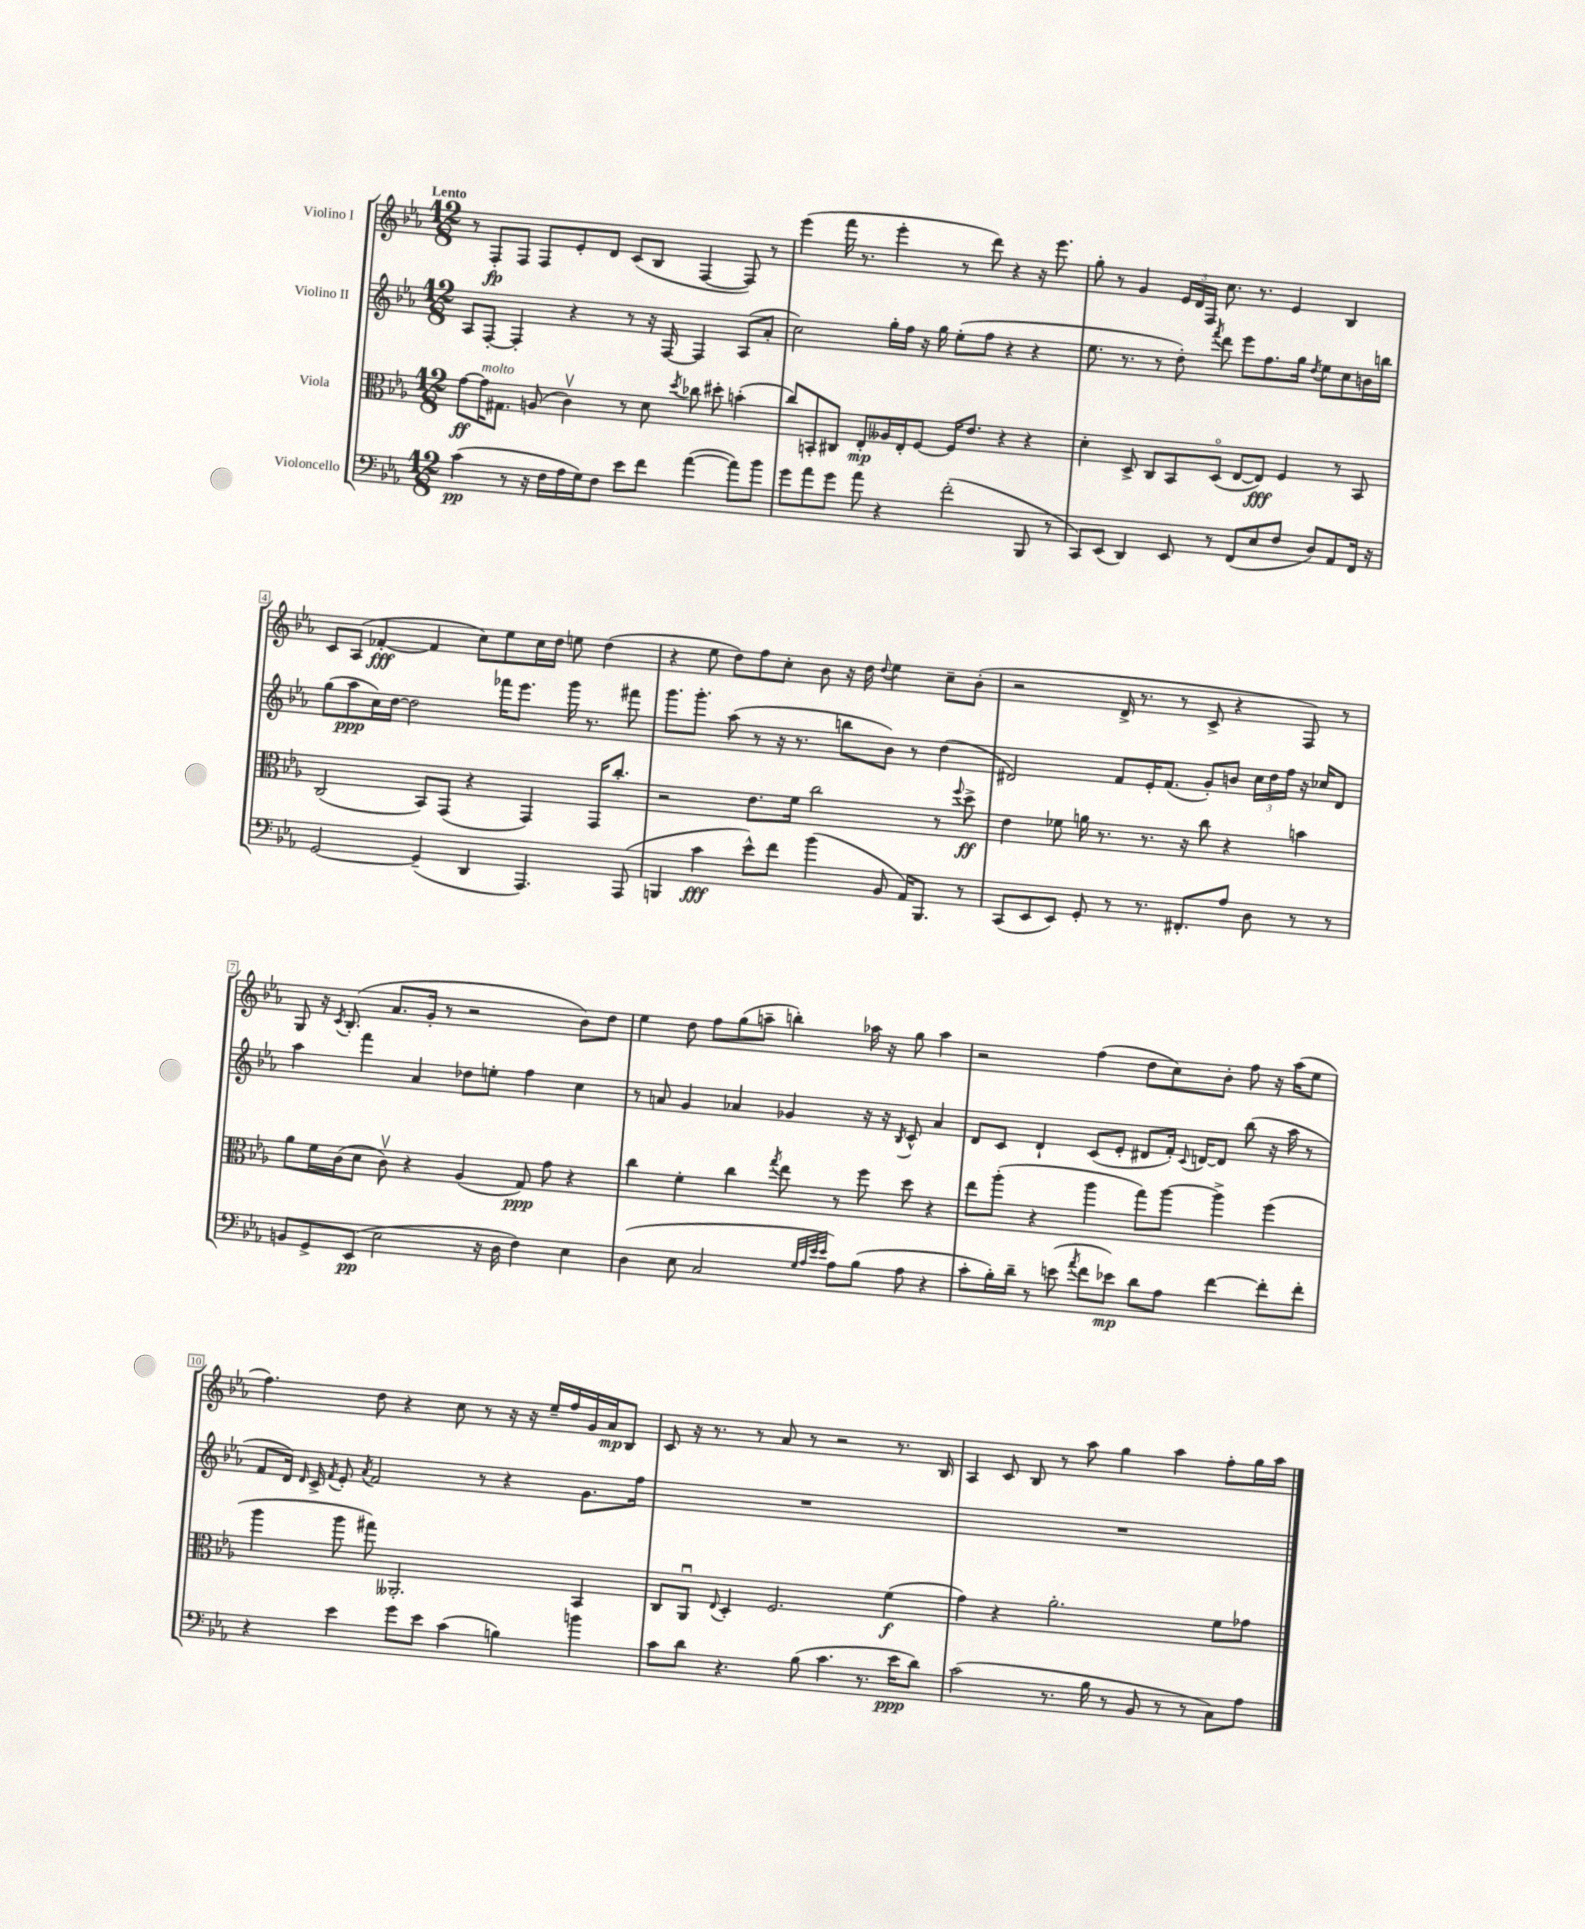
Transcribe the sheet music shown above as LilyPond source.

<<
\new StaffGroup <<
\new Staff = "s0" \with { instrumentName = "Violino I" } {
    \clef treble \key ees \major \numericTimeSignature \time 12/8 \tempo "Lento"
    \autoBeamOff r8 f8[-.\fp f8] f8[ ees'8-. d'8] c'8[( bes8] f4~ f8) r8 |
    ees'''4( f'''16 r8. ees'''4-. r8 d'''8) r4 r16 ees'''8. |
    g''8-. r8 g'4 \tuplet 3/2 { ees'16[ d'16 f16] } c''8. r8. ees'4 bes4 |
    c'8[ aes8]( fes'4~-.\fff fes'4 c''8[) ees''8 c''16 d''16] e''8 d''4( |
    r4 ees''8 d''8[) f''8 c''8]-. bes'8 r16 d''16 \appoggiatura { d''8 } ees''4 c''8[-- bes'8]-.( |
    r2 d'16-> r8. r8 c'8-> r4 f8) r8 |
    g8 r16 \acciaccatura { c'8 } bes8.-.( aes'8.[ g'16]-. r8 r2 bes'8[) d''8] |
    ees''4 d''8 f''8[ g''8( a''8]-- b''4-.) aes''16 r16 g''8 aes''4 |
    r2 f''4( d''8[ c''8) bes'8]-. f''8 r16 aes''16[( ees''8] |
    f''4.) d''8 r4 c''8 r8 r16 r16 ees''16[-- f''16 g'16 aes'16\mp bes8] |
    c'8 r16 r8. r8 aes'8 r8 r2 r8. bes16 |
    aes4 c'8 bes8 r8 aes''8 g''4 aes''4 f''8[-. g''16 aes''16] \bar "|." |
}
\new Staff = "s1" \with { instrumentName = "Violino II" } {
    \clef treble \key ees \major \numericTimeSignature \time 12/8
    \autoBeamOff aes8[ f8]~-. f4-. r4 r8 r16 f16~ f4 aes8[( aes'8]-. |
    c''2) g''16[-. f''16] r16 g''16 ees''8[-.( f''8] r4 r4 |
    ees''8. r8. r8 d''8-.) \acciaccatura { f'''8 } d'''8 ees'''8[ f''8. g''16] \acciaccatura { d''8 } ees''8[ c''8 b'16 b''16] |
    g''8[( aes''8\ppp c''16) d''16]~ d''2 fes'''16[ ees'''8.] g'''16 r8. fis'''8 |
    g'''8.[ g'''8.]-. aes''8( r8 r16 r8. b''8[ bes'8]) r8 d''4( |
    dis'2) f'8[ ees'16-. f'8.]( g'8[-.) b'8] \tuplet 3/2 { c''16[ d''16 f''16] } r16 ces''16[ dis'8] |
    aes''4 f'''4 aes'4 des''8[ e''8]-. f''4 c''4 |
    r8 a'8 g'4 aes'4 ges'4 r16 r16 \acciaccatura { bes8 } c'8-^ aes'4 |
    d'8[ c'8] d'4-! c'8[( ees'8]-. dis'8[ f'16]-.) \appoggiatura { c'8 } d'16[~ d'8] bes''8( r16 aes''16 r8 |
    f'8[ d'16]) \grace { d'16 } c'16-> \acciaccatura { f'8 } ees'8-. \acciaccatura { aes'8 } f'2 r8 r4 g'8.[ f''16] |
    R1. |
    R1. \bar "|." |
}
\new Staff = "s2" \with { instrumentName = "Viola" } {
    \clef alto \key ees \major \numericTimeSignature \time 12/8
    \autoBeamOff g'8[~\ff g'16^\markup { \italic "molto" } gis8.] a8( c'4\upbow) r8 d'8 \acciaccatura { d''8 } ces''8 dis''8-. b'4-.( |
    c''8[) b,8-. cis8] ees8[-.\mp aeses16 ees16-. f8]~ f16[ ees'8.] r4 r4 |
    d'4-. d8-> c8[ bes,8 d8]\flageolet( ees8[~ ees8]\fff) f4 r8 bes,8 |
    c2( bes,8[) g,8]( r4 g,4) g,16[ c''8.]-. |
    r2 ees'8.[ f'16] c''2 r8 \appoggiatura { f''8 } d''8->\ff |
    ees'4 fes'8 a'16 r8. r8. r16 c''8 r4 b'4 |
    aes'8[ f'16 c'16( d'8] c'8\upbow) r4 aes4( g8\ppp) g'8 r4 |
    c''4 f'4-. c''4 \acciaccatura { g''8 } ees''8 r8 f''8 d''8 r4 |
    ees''8[ aes''8]-.( r4 aes''4 g''8[) aes''8]~ aes''4-> f''4( |
    aes''4 aes''8 gis''8) aeses,2.-. bes,4 |
    c8[ aes,8]\downbow \appoggiatura { ees8 } d4-. f2. f'4\f( |
    g'4) r4 aes'2.-. f'8[ ges'8] \bar "|." |
}
\new Staff = "s3" \with { instrumentName = "Violoncello" } {
    \clef bass \key ees \major \numericTimeSignature \time 12/8
    \autoBeamOff c'4\pp( r8 r16 f16[ aes16 g16) f8] ees'8[ f'8] aes'4~( aes'8[) bes'8] |
    g'8[ aes'8 g'8] aes'8 r4 f'2-.( bes,,8 r8 |
    c,8[) ees,8]( d,4) ees,8 r8 f,8[( ees8 f8] d8[) aes,8 f,16] r16 |
    g,2~ g,4--( d,4 aes,,4.) aes,,8( |
    b,,4 c'4\fff ees'8[-^) f'8] bes'4( bes,8 aes,16[) b,,8.] r8 |
    c,8[( ees,8 ees,8]) g,8-. r8 r8. fis,8.[-. aes8] d8 r8 r8 |
    b,8[ g,8-> ees,8]\pp( ees2 r16 d16 f4) ees4 |
    d4( ees8 c2 \grace { g32[ aes32 ees'32 ees'32] } aes8[) bes8]( aes8 r4 |
    c'8[-. bes16-.) d'16]-- r8 e'8( \acciaccatura { aes'8 } f'8[ ees'8]\mp) d'8[ aes8] f'4~ f'8[-. f'8]-. |
    r4 ees'4 g'8[ ees'8] c'4( b4) b'4 |
    c'8[ d'8] r4. bes8( c'4. r8. ees'16[\ppp d'8]) |
    c'2( r8. bes16 r8 bes,8 r8 r8 c8[) aes8] \bar "|." |
}
>>
>>
\layout { \context { \Score \override BarNumber.stencil = #(make-stencil-boxer 0.1 0.3 ly:text-interface::print) } }
